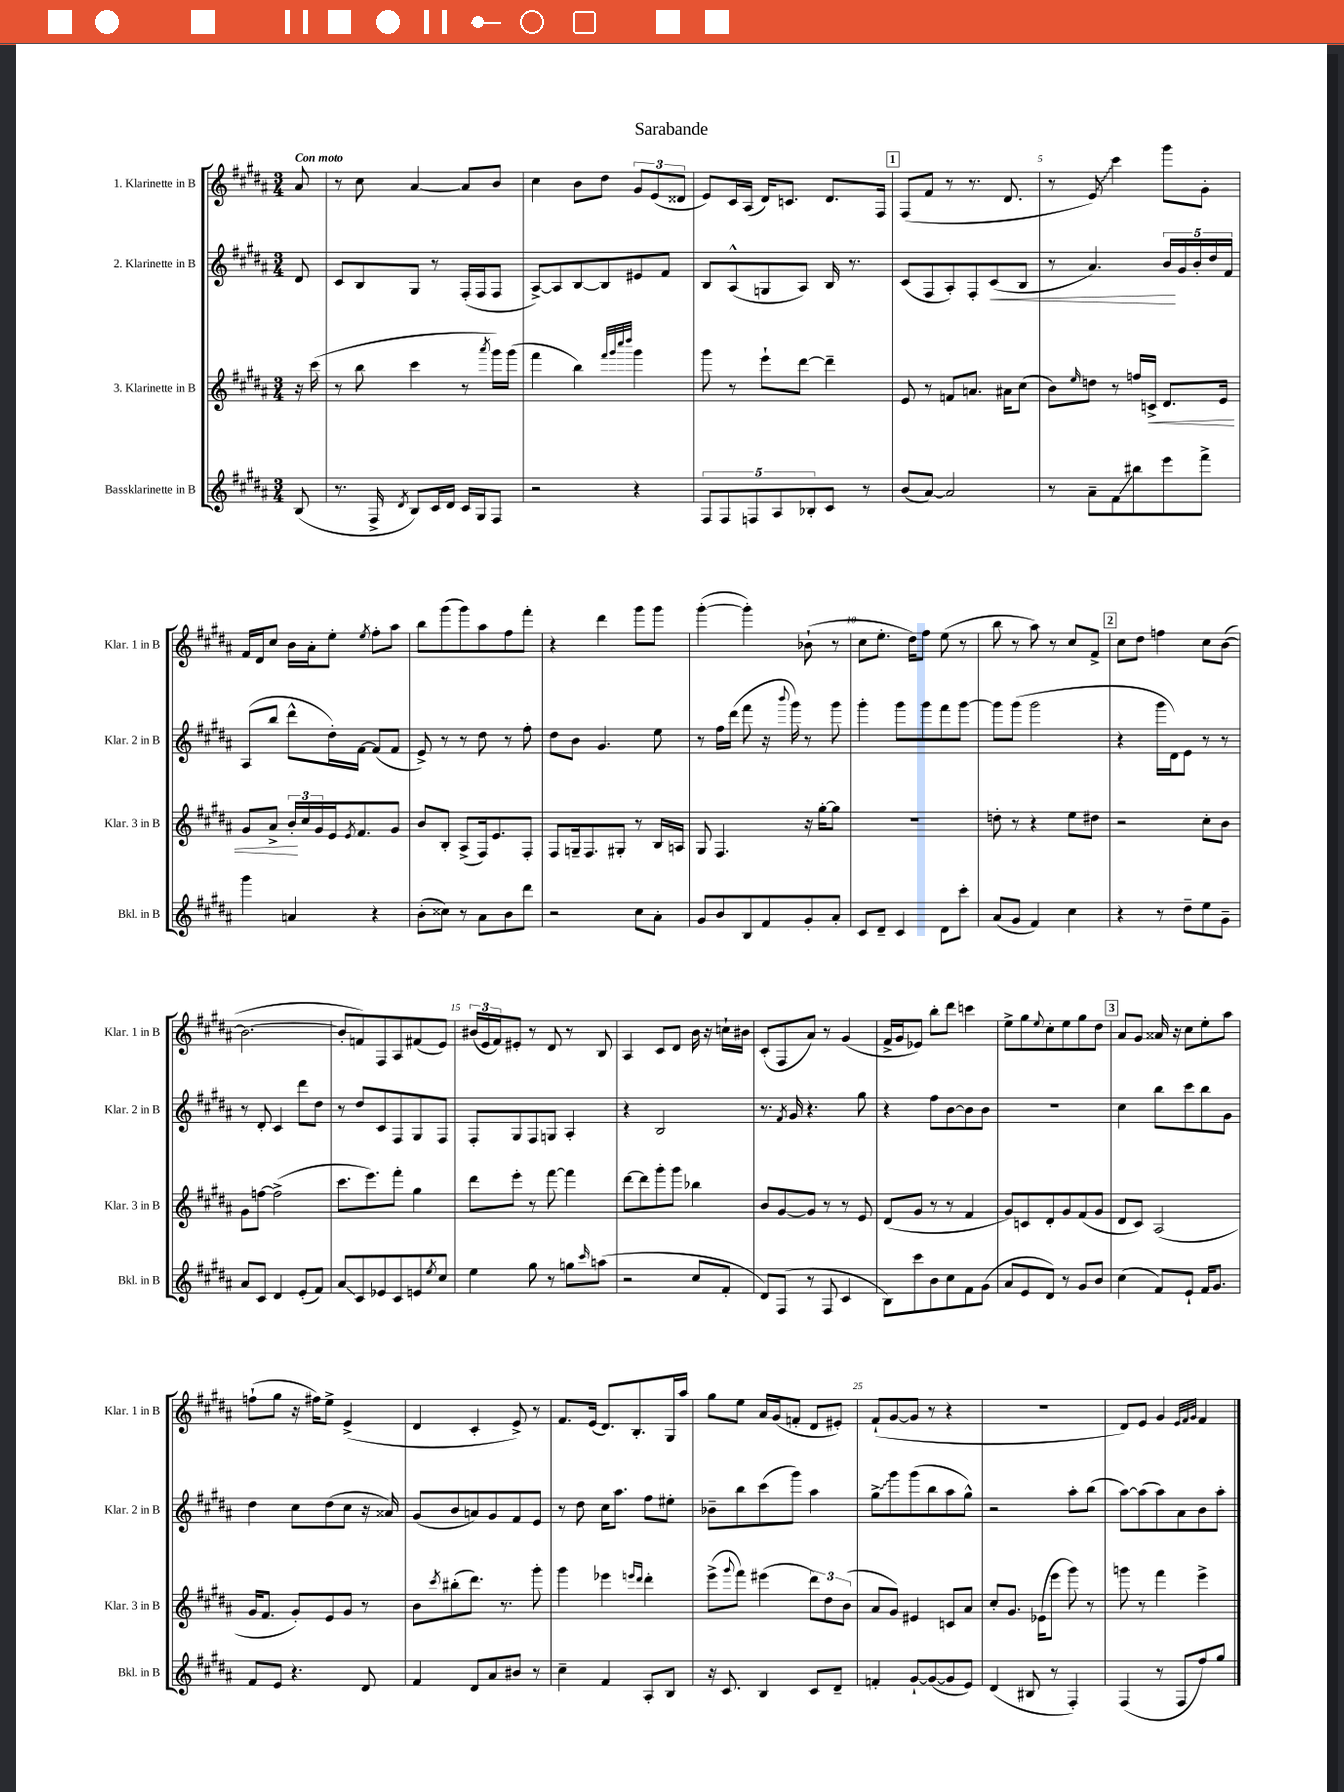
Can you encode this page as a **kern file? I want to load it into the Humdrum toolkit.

**kern	**kern	**kern	**kern
*staff4	*staff3	*staff2	*staff1
*clefG2	*clefG2	*clefG2	*clefG2
*k[f#c#g#d#a#]	*k[f#c#g#d#a#]	*k[f#c#g#d#a#]	*k[f#c#g#d#a#]
*M3/4	*M3/4	*M3/4	*M3/4
(8B	16r	8d#	8a#
.	(16ccc#	.	.
=	=	=	=
8.r	8r	8c#	8r
.	8bb	8B	8cc#
16F#^	.	.	.
8qd#	.	.	.
8B)	4ccc#	8G#	[4a#
16c#	.	8r	.
16d#	.	.	.
16c#	8r	(16F#'	8a#]
16G#	.	16F#	.
.	8qaaa#	.	.
8F#	16ggg#)	8F#	8b
.	(16ggg#	.	.
=	=	=	=
2r	4fff#	[8A#^)	4cc#
.	.	8A#]	.
.	4bb)	[8B	8b
.	.	8B]	8dd#
.	32qqfff#	.	.
.	32qqggg#	.	.
.	32qqcccc#	.	.
.	32qqdddd#	.	.
4r	4ggg#	8e#	12g#
.	.	.	(12e
.	.	8f#	.
.	.	.	12d##
=	=	=	=
10F#	8ggg#	8B	8e)
10F#	.	.	.
.	8r	(8A#^^	16c#
.	.	.	(16A#
10F	.	.	.
.	8eee`	8G	16d#)
10A#	.	.	.
.	.	.	8.c
.	[8ddd#	8A#)	.
10B-'	.	.	.
8c#	4ddd#~]	16B	8.d#
.	.	8.r	.
8r	.	.	.
.	.	.	16F#
=	=	=	=
(8b	8e	(8c#	(8F#
[8a#)	8r	8F#	8f#
2a#]	8f	8A#')	8r
.	8.a	8F#'	8.r
.	.	(8c#	.
.	16a#	.	8.d#
.	(8cc#	8B	.
=	=	=	=
8r	8b)	8r	8r
.	16qqee	.	.
8a#~	8dd	4.a#)	8e)
8f#	8r	.	4ccc#
8bb#	16ff	.	.
.	16c^	.	.
8eee	8.d#	20b	8ggg#
.	.	20g#	.
.	.	20b'	.
8fff#^	.	.	8g#'
.	.	20dd#	.
.	16e	.	.
.	.	20f#	.
=	=	=	=
4ggg#	8g#	(8A#	16f#
.	.	.	16d#
.	8a#^	8bb	8cc#
4a	24b'	8ddd#^^	16b
.	24cc#	.	.
.	.	.	16a#'
.	24g#	.	.
.	16e	16dd#')	8ee'
.	8qe	.	.
.	8.f#	[16f#	.
.	.	.	8qee
4r	.	(8f#]	8ff#'
.	8g#	8f#	8aa#
=	=	=	=
(8b'	8b	8e^)	8bb
8cc##)	8B'	8r	(8ggg#
8r	(8A#^	8r	8ggg#)
8a#	16F#)	8dd#	8aa#
.	8.e	.	.
8b	.	8r	8ff#
8ddd#	8F#'	8ff#'	8fff#'
=	=	=	=
2r	8F#	8dd#	4r
.	16G~	8b	.
.	8.F#	.	.
.	.	4.g#	4ddd#
.	8G#'	.	.
8cc#	8r	.	8ggg#
8a#'	16B	8ee	8ggg#
.	16A	.	.
=	=	=	=
8g#	8G#	8r	([4ggg#'
8b	4.F#	16ff#	.
.	.	(16ddd#	.
8B	.	8fff#	4ggg#'])
8f#	.	16r	.
.	.	8qqbbb	.
.	.	16ggg#)	.
8g#'	16r	8r	(8b-`
.	[16gg#'	.	.
8a#'	8gg#]	8ggg#	8r
=	=	=	=
8c#	2.r	4ggg#'	8cc#
8d#~	.	.	8.ee'
4c#	.	8ggg#	.
.	.	.	16dd#)
.	.	8ggg#	8ff#
8d#	.	8fff#	(8ee
8ccc#'	.	[8ggg#	8r
=	=	=	=
(8a#	8dd'	8ggg#]	8bb
8g#	8r	(8ggg#	8r
4f#)	4r	2ggg#	8aa#)
.	.	.	8r
4cc#	8ee	.	8cc#
.	8dd#	.	8f#^
=	=	=	=
4r	2r	4r	8cc#
.	.	.	8dd#
8r	.	16ggg#	4ff
.	.	16d#)	.
8dd#~	.	8e	.
8ee	8cc#'	8r	8cc#
8g#~	8b	8r	([8b
=	=	=	=
8a#	8g#	8r	2.b_
8c#	[8ff	8d#'	.
4d#	(2ff^]	4c#	.
(8e'	.	8ddd#	.
8f#)	.	8dd#	.
=	=	=	=
8a#	8.ccc#	8r	8b']
8c#	.	8dd#	8f)
.	8.eee)	.	.
8e-	.	8c#	8F#
8c#	8fff#'	8F#	8A#
8e	4gg#	8G#	(8f#
8qee	.	.	.
8cc#	.	8F#	8e)
=	=	=	=
4ee	8ddd#	8F#'	(24b#
.	.	.	24e
.	.	.	24f#)
.	8eee'	8G#	8e#'
8gg#	8r	8F#	8r
8r	[8fff#	8G	8d#
8gg	4fff#]	4A#'	8r
16qqccc#	.	.	.
(8aa	.	.	8B
=	=	=	=
2r	[8ddd#	4r	4A#
.	8ddd#]	.	.
.	8ggg#'	2B	8c#
.	8ggg#	.	8d#
8cc#	4bb-	.	16b
.	.	.	16r
8f#'	.	.	16cc`
.	.	.	16b#
=	=	=	=
8d#)	8b	8.r	(8c#'
(8F#	[8g#	.	8F#
.	.	8qf#	.
.	.	16g#	.
8r	8g#]	4.r	8a#)
8F#	8r	.	8r
4c#	8r	.	(4g#
.	8e	8gg#	.
=	=	=	=
8B)	(8d#	4r	16f#^
.	.	.	16g#
8ccc#	8g#	.	8e-)
8b	8r	8ff#	8bb'
8cc#	8r	[8b	8ddd#
8f#	4f#	8b]	4ccc
(8g#	.	8b	.
=	=	=	=
8a#	8g#)	2.r	8ee^
8e	8c	.	8gg#
.	.	.	8qqee
8d#)	8d#'	.	8cc#'
8r	8g#	.	8ee
8g#	(8f#	.	8gg#
8b	8g#	.	8dd#
=	=	=	=
(4cc#	8d#	4cc#	8a#
.	8c#)	.	8g#
8f#)	(2A#	8bb	16a##
.	.	.	16r
8e`	.	8ccc#	8cc#
16f#	.	8bb	8ee'
8.g#	.	.	.
.	.	8g#	8aa#
=	=	=	=
8f#	16g#	4dd#	(8ff`
.	8.f#	.	.
8e	.	.	8gg#
4.r	8g#')	8cc#	16r
.	.	.	16ff#)
.	8e	(8dd#	8ee^
.	8g#	8cc#	(4e^
8d#	8r	16r	.
.	.	16a##)	.
=	=	=	=
4f#	8b	(8g#	4d#
.	8qccc#	.	.
.	(8bb#'	8b	.
8d#	8.ddd#)	8a)	4c#'
8a#	.	8g#	.
.	8.r	.	.
8b#	.	8f#	8e^)
8r	8ggg#'	8e	8r
=	=	=	=
4cc#~	4ggg#	8r	8.f#
.	.	8dd#	.
.	.	.	(16e
4f#	4eee-	16cc#	8.d#)
.	.	8.aa#	.
.	.	.	8.B'
.	16qqeee	.	.
.	16qqddd#	.	.
8A#'	4ddd#'	8ff#	.
8B	.	8ee#'	16G#
.	.	.	16aa#
=	=	=	=
16r	(8eee^	8b-~	8gg#
8.c#	.	.	.
.	8qqggg#	.	.
.	8fff#)	8bb	8ee
4B	(4eee#	(8ccc#	16a#
.	.	.	(16g#
.	.	8ggg#)	8f'
8c#	12ddd#)	4aa#	8d#
.	12dd#	.	.
8d#~	.	.	8e#')
.	(12b	.	.
=	=	=	=
4f'	8a#	8gg#^	(8f#`
.	8g#)	8ggg#	[8g#
[8g#`	4e#	(8ggg#	8g#]
(8g#_	.	8bb	8r
8g#]	8c	8aa#	4r
8e)	8a#	8gg#^^)	.
=	=	=	=
(4d#	8cc#'	2r	2.r
.	8.g#	.	.
8B#	.	.	.
.	(16e-	.	.
8r	8eee	.	.
4F#')	8ggg#)	8aa#'	.
.	8r	(8bb	.
=	=	=	=
(4F#	8ggg	[8aa#)	8d#)
.	8r	(8aa#]	8e
8r	4fff#	8aa#)	4g#
8F#	.	8a#	.
.	.	.	32qqe
.	.	.	32qqf#
.	.	.	32qqg#
8ff#)	4eee^	8b	4f#
8gg#	.	8aa#'	.
==	==	==	==
*-	*-	*-	*-
